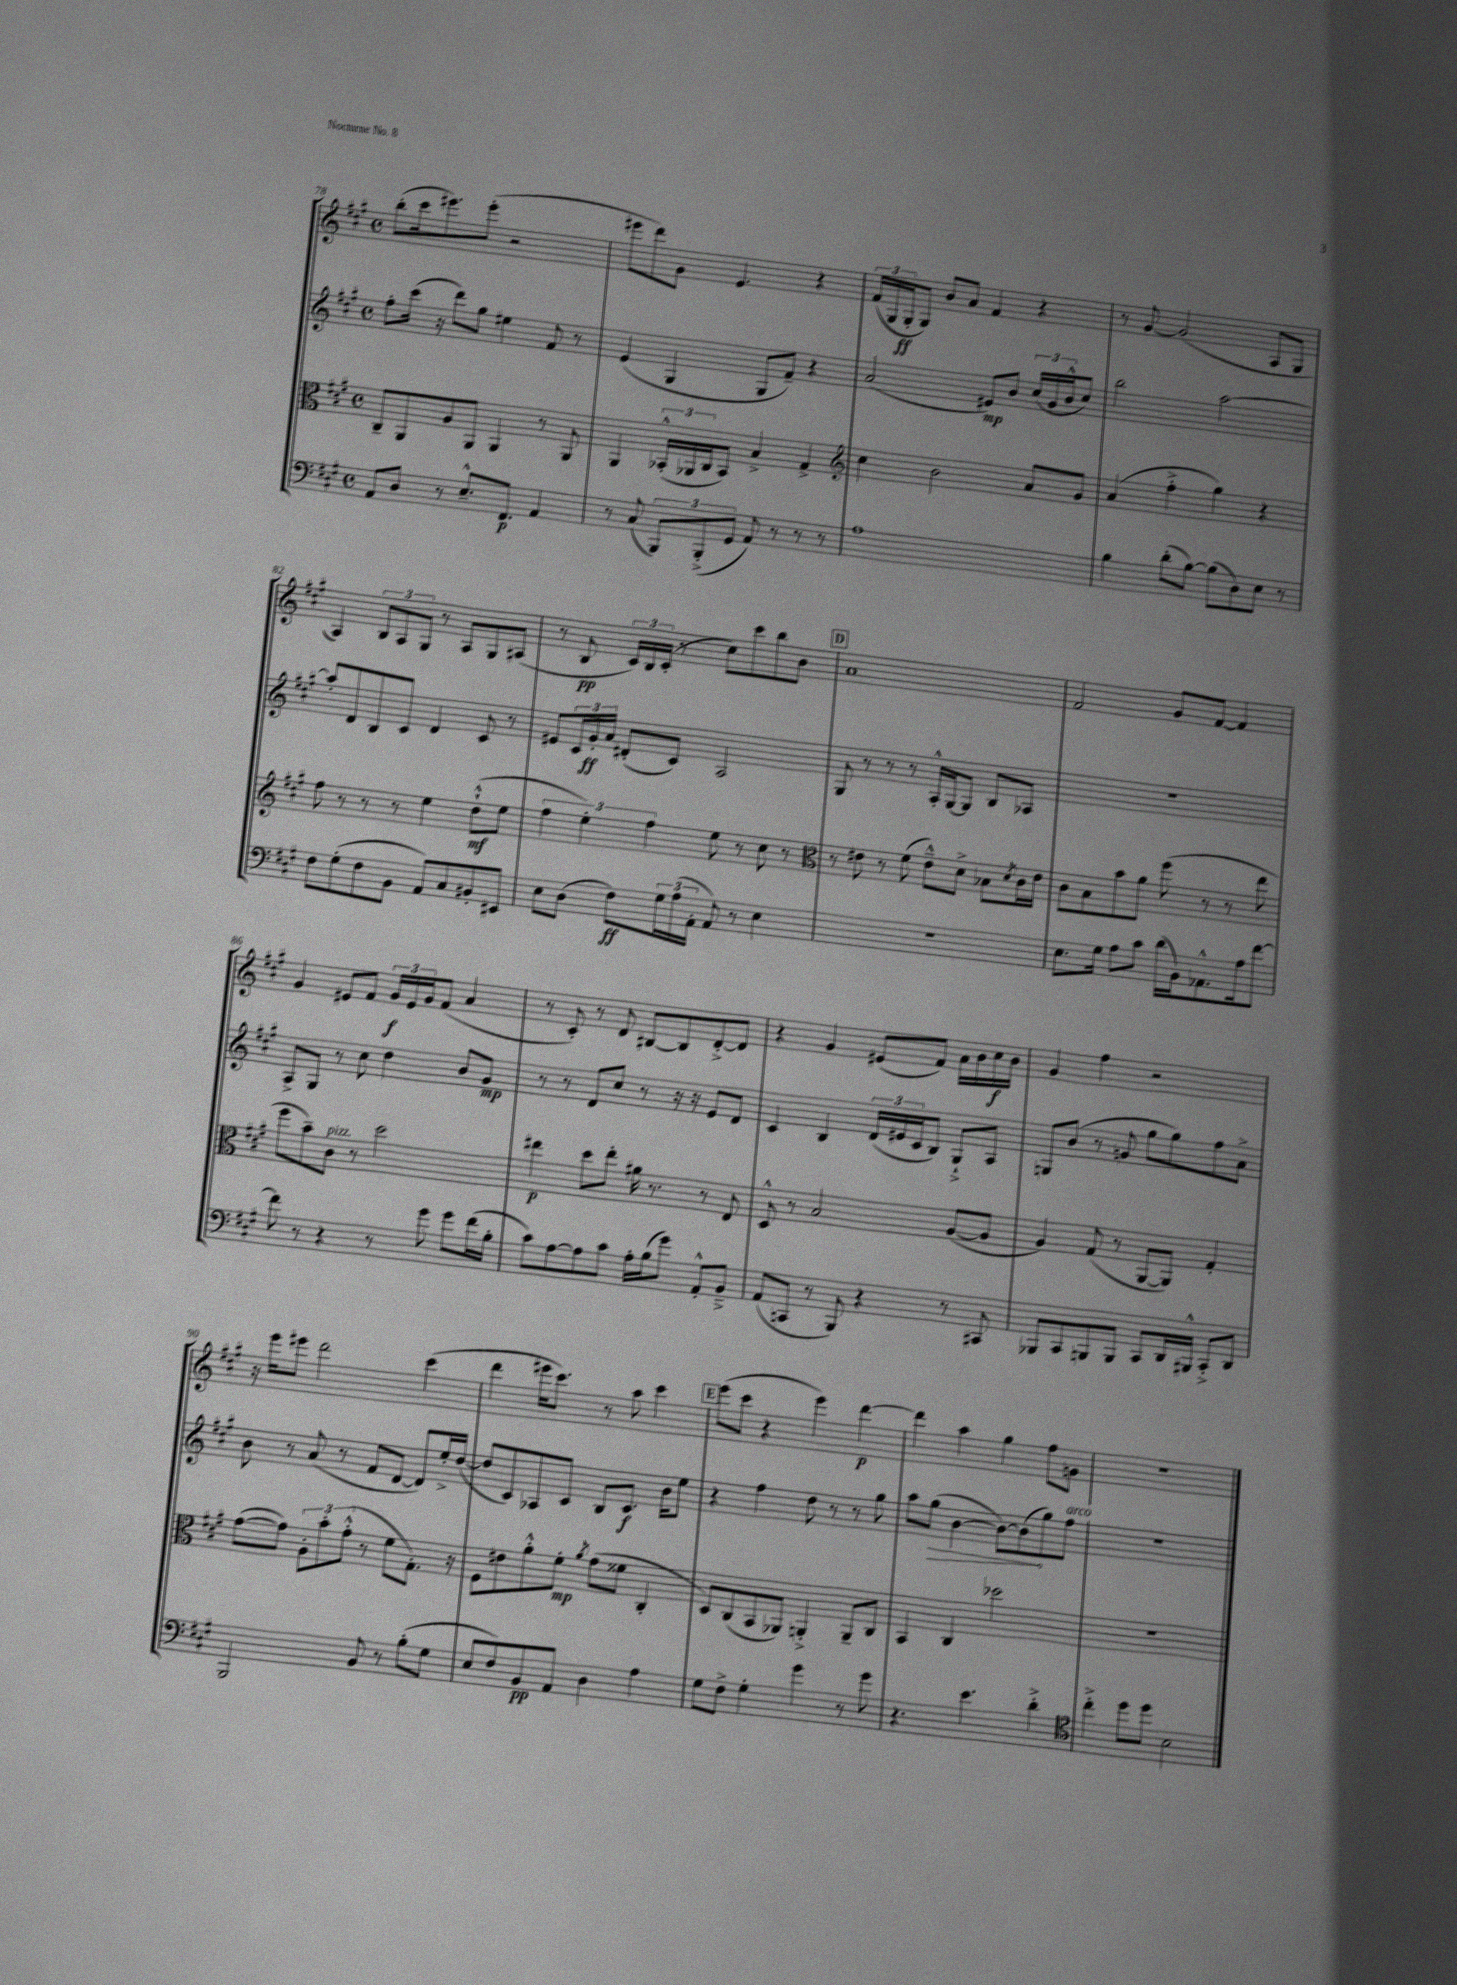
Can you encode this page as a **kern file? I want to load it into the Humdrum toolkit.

**kern	**dynam	**kern	**dynam	**kern	**dynam	**kern	**dynam
*part4	*part4	*part3	*part3	*part2	*part2	*part1	*part1
*staff4	*staff4	*staff3	*staff3	*staff2	*staff2	*staff1	*staff1
*clefF4	*	*clefC3	*	*clefG2	*	*clefG2	*
*k[f#c#g#]	*	*k[f#c#g#]	*	*k[f#c#g#]	*	*k[f#c#g#]	*
*M4/4	*	*M4/4	*	*M4/4	*	*M4/4	*
*met(c)	*	*met(c)	*	*met(c)	*	*met(c)	*
=78	=78	=78	=78	=78	=78	=78	=78
8AA/L	.	8C#~/L	.	8ff#'\L	.	(8bb'\L	.
8D/J	.	8AA/	.	(16ccc#\Jk	.	16ccc#\k	.
.	.	.	.	16r	.	8.eee#X\)	.
8r	.	8A/	.	8ddd\L)	.	.	.
8.E~^^/L	.	8AA/J	.	8gg#\J	.	(8eee#'\J	.
.	.	4AA/	.	4ee#X\	.	2r	.
8.FF#/J	p	.	.	.	.	.	.
4AA/	.	8r	.	8f#/	.	.	.
.	.	8AA/	.	8r	.	.	.
=79	=79	=79	=79	=79	=79	=79	=79
8r	.	4AA/	.	(4e/	.	8eee#X\L	.
(8C#/	.	.	.	.	.	8ddd\)	.
12BBB/L)	.	(24BB-X'^^/LL	.	4G#/	.	8g#\J	.
.	.	24AA-X/	.	.	.	.	.
(12BBB'^/	.	24C#/J	.	.	.	.	.
.	.	8BB-/J)	.	.	.	4.e/	.
12GG#/J	.	.	.	.	.	.	.
8AA/)	.	4B^/	.	8G#/L	.	.	.
8r	.	.	.	8f#~/J)	.	.	.
8r	.	4G#^/	.	4r	.	4r	.
8r	.	.	.	.	.	.	.
=80	=80	=80	=80	=80	=80	=80	=80
*	*	*clefG2	*	*	*	*	*
1A	.	4cc#\	.	(2a/	.	(24f#/LL	.
.	.	.	.	.	.	24G#/	.
.	.	.	.	.	.	24G#'/J	ff
.	.	.	.	.	.	8G#/J)	.
.	.	2b\	.	.	.	8b/L	.
.	.	.	.	.	.	8a/J	.
.	.	.	.	8e#X/L)	mp	4f#/	.
.	.	.	.	8b/J	.	.	.
.	.	8a/L	.	(24cc#/LL	.	4r	.
.	.	.	.	24g#/	.	.	.
.	.	.	.	24b^^/J	.	.	.
.	.	8g#/J	.	8cc#/J)	.	.	.
=81	=81	=81	=81	=81	=81	=81	=81
4B\	.	(4a/	.	2bb\	.	8r	.
.	.	.	.	.	.	[8g#/	.
(8d'\L	.	4ff#'^\	.	.	.	(2g#/]	.
[8B\J)	.	.	.	.	.	.	.
(8B\L]	.	4gg#\)	.	[2aa\	.	.	.
8D\)	.	.	.	.	.	.	.
8E\J	.	4r	.	.	.	8A/L	.
8r	.	.	.	.	.	8G#/J	.
!!LO:LB:g=z
=82	=82	=82	=82	=82	=82	=82	=82
8F#\L	.	8ff#\	.	8aa'/L]	.	4A/)	.
(8G#'\	.	8r	.	8d/	.	.	.
8F#\	.	8r	.	8B/	.	12B/L	.
.	.	.	.	.	.	12A/	.
8BB\J	.	8r	.	8c#/J	.	.	.
.	.	.	.	.	.	12G#/J	.
8AA/L)	.	4ee\	.	4d/	.	8r	.
8C#/	.	.	.	.	.	8A/L	.
8BB#X'/	.	(8dd`^^\L	mf	8c#/	.	8G#/	.
8EE#X/J	.	8ee\J	.	8r	.	(8A#X/J	.
=83	=83	=83	=83	=83	=83	=83	=83
8E\L	.	6ff#\	.	8e#X/L	.	8r	.
(8D\J	.	.	.	24c#/L	.	8B/	pp
.	.	6ee'\)	.	24g#'/	ff	.	.
.	.	.	.	24a/JJ	.	.	.
8F#\L)	ff	.	.	(8d#X'/L	.	24c#/LL)	.
.	.	.	.	.	.	24B/	.
.	.	6ff#\	.	.	.	(24c#'/JJ	.
24G#\L	.	.	.	8c#/J)	.	8r	.
(24A\	.	.	.	.	.	.	.
24AA'\JJ	.	.	.	.	.	.	.
8AA/)	.	8ee\	.	2A/	.	8cc#\L)	.
8r	.	8r	.	.	.	8ccc#\	.
4E\	.	8cc#\	.	.	.	8bb\	.
.	.	8r	.	.	.	8b\J	.
!!LO:REH:place=s1:t=D
=84	=84	=84	=84	=84	=84	=84	=84
*	*	*clefC3	*	*	*	*	*
1r	.	8r	.	8G#/	.	1a	.
.	.	8e#X\	.	8r	.	.	.
.	.	8r	.	8r	.	.	.
.	.	(8f#\	.	8r	.	.	.
.	.	8e#~^^\L)	.	16A'^^/LL	.	.	.
.	.	.	.	[16G#/J	.	.	.
.	.	8d^\J	.	8G#/J]	.	.	.
.	.	8B-X\L	.	8B/L	.	.	.
.	.	8qd/	.	.	.	.	.
.	.	16c#\L	.	8A-X/J	.	.	.
.	.	16e#\JJ	.	.	.	.	.
=85	=85	=85	=85	=85	=85	=85	=85
8.E\L	.	8c#\L	.	1r	.	2f#/	.
.	.	8B\	.	.	.	.	.
16G#\Jk	.	.	.	.	.	.	.
8A\L	.	8b\	.	.	.	.	.
8c#\J	.	8a\J	.	.	.	.	.
(16d\LL	.	(8ff#\	.	.	.	8g#/L	.
16BB\J)	.	.	.	.	.	.	.
8.AA-X^^\	.	8r	.	.	.	[8f#/J	.
.	.	8r	.	.	.	4f#/]	.
16A\k	.	.	.	.	.	.	.
[8f#\J	.	8ee\	.	.	.	.	.
!!LO:LB:g=z
=86	=86	=86	=86	=86	=86	=86	=86
8f#\]	.	8ff#\L	.	8A^/L	.	4g#/	.
8r	.	8b~\)	.	8G#/J	.	.	.
!	!	!LO:TX:a:i:t=pizz.	!	!	!	!	!
4r	.	8c#\J	.	8r	.	8e#X/L	.
.	.	8r	.	8cc#\	.	8f#/J	.
8r	.	2dd\	.	4dd\	.	24g#/LL	f
.	.	.	.	.	.	24e#/	.
.	.	.	.	.	.	24g#/J	.
8g#\	.	.	.	.	.	(8f#/J	.
8g#\L	.	.	.	8b/L	.	4a/	.
(16f#\L	.	.	.	8g#/J	mp	.	.
16B'\JJ	.	.	.	.	.	.	.
=87	=87	=87	=87	=87	=87	=87	=87
8c#\L)	.	4ee#X\	p	8r	.	8r	.
[8A\	.	.	.	8r	.	8c#'/)	.
8A\]	.	8dd\L	.	8d/L	.	8r	.
8c#\J	.	8ee#'\J	.	8cc#/J	.	8d/	.
16A'\LL	.	16a#X\	.	8r	.	[8B#X/L	.
(16B\J	.	8.r	.	.	.	.	.
8g#\J)	.	.	.	16r	.	8B#/]	.
.	.	.	.	16r	.	.	.
8AA'^^/L	.	8r	.	8e/L	.	[8d'^/	.
8BB~^/J	.	8E/	.	8d/J	.	8d/J]	.
=88	=88	=88	=88	=88	=88	=88	=88
(8AA/L	.	8D^^/	.	4c#/	.	4r	.
8CCn/J	.	8r	.	.	.	.	.
8r	.	2B/	.	4B/	.	4g#/	.
8BBB/)	.	.	.	.	.	.	.
4r	.	.	.	(24d/LL	.	(8e#X/L	.
.	.	.	.	24e#X/	.	.	.
.	.	.	.	24c#/J	.	.	.
.	.	.	.	8B/J)	.	8f#/J)	.
8r	.	([8A/L	.	8G#`^/L	.	16a\LL	.
.	.	.	.	.	.	16b\	.
8CC#X/	.	8A/J]	.	8A/J	.	16cc#\	f
.	.	.	.	.	.	16b\JJ	.
=89	=89	=89	=89	=89	=89	=89	=89
8BBB-X/L	.	4A/)	.	8Gn/L	.	4g#/	.
8CC#/	.	.	.	(8b/J	.	.	.
8BBBn/	.	(8G#/	.	8r	.	4ff#\	.
8BBB/J	.	8r	.	8gn/	.	.	.
8CC#/L	.	[8AA/L	.	8gg#\L	.	2r	.
16DD/L	.	8AA/J])	.	8gg#\)	.	.	.
16BBB#X^^/JJ	.	.	.	.	.	.	.
8CC#'^/L	.	4G#'/	.	8ff#\	.	.	.
8DD/J	.	.	.	8a^\J	.	.	.
!!LO:LB:g=z
=90	=90	=90	=90	=90	=90	=90	=90
2BBB/	.	([8g#\L	.	8b\	.	16r	.
.	.	.	.	.	.	16eee\KL	.
.	.	8g#\J])	.	8r	.	8eee#X\J	.
.	.	12A'\L	.	(8a/	.	2ddd\	.
.	.	12b'\	.	.	.	.	.
.	.	.	.	8r	.	.	.
.	.	(12g#'^^\J	.	.	.	.	.
8BB/	.	8r	.	8f#/L	.	.	.
8r	.	8f#\L	.	[8d/J	.	.	.
(8B'\L	.	8.G#'\J)	.	8d/L])	.	(4ccc#\	.
8G#\J	.	.	.	16ee'^/L	.	.	.
.	.	16r	.	([16dd/JJ	.	.	.
=91	=91	=91	=91	=91	=91	=91	=91
8E/L	.	8F#\L	.	8dd/L]	.	4ddd\	.
8F#/)	.	8e#X\	.	8c#/)	.	.	.
8BB/	pp	8a'^^\	.	8A-X/	.	16eee#X\KL	.
.	.	.	.	.	.	8.ccc#\J)	.
8AA/J	.	8f#'\J	mp	8c#/J	.	.	.
.	.	8qa/	.	.	.	.	.
4D\	.	(8g#\L	.	8B/L	.	8r	.
.	.	8f##X\J	.	8.c#/J	f	8aa\	.
4A\	.	4C#'/	.	.	.	4ccc#\	.
.	.	.	.	16b\KL	.	.	.
.	.	.	.	8ee\J	.	.	.
!!LO:REH:place=s1:t=E
=92	=92	=92	=92	=92	=92	=92	=92
8G#\L	.	8D/L)	.	4r	.	(8eee\L	.
8F#^\J	.	(8C#/	.	.	.	8ccc#\J	.
4G#'\	.	8BB/	.	4ff#\	.	4r	.
.	.	8AA-X/J)	.	.	.	.	.
4g#\	.	4AAn'^/	.	8dd\	.	4eee\)	.
.	.	.	.	8r	.	.	.
8r	.	8AA~/L	.	8r	.	[4ddd\	p
8g#\	.	8C#/J	.	8gg#\	.	.	.
=93	=93	=93	=93	=93	=93	=93	=93
4.r	.	4BB/	.	8aa\L	.	4ddd\]	.
!	!	!	!	!	!LO:HP:b	!	!
.	.	.	.	(8gg#\J	>	.	.
.	.	4C#/	.	[4b\	.	4aa\	.
4.e\	.	.	.	.	.	.	.
.	.	2dd-X\	.	8b\L_)	.	4gg#\	.
.	.	.	.	(8b\]	.	.	.
4d'^\	.	.	.	8gg#\)	]	8ff#\L	.
!	!	!	!	!LO:TX:a:i:t=arco	!	!	!
.	.	.	.	8ff#\J	.	8gn\J	.
=94	=94	=94	=94	=94	=94	=94	=94
*clefC4	*	*	*	*	*	*	*
4cc#'^\	.	1r	.	1r	.	1r	.
8dd\L	.	.	.	.	.	.	.
8dd\J	.	.	.	.	.	.	.
2B\	.	.	.	.	.	.	.
==	==	==	==	==	==	==	==
*-	*-	*-	*-	*-	*-	*-	*-
